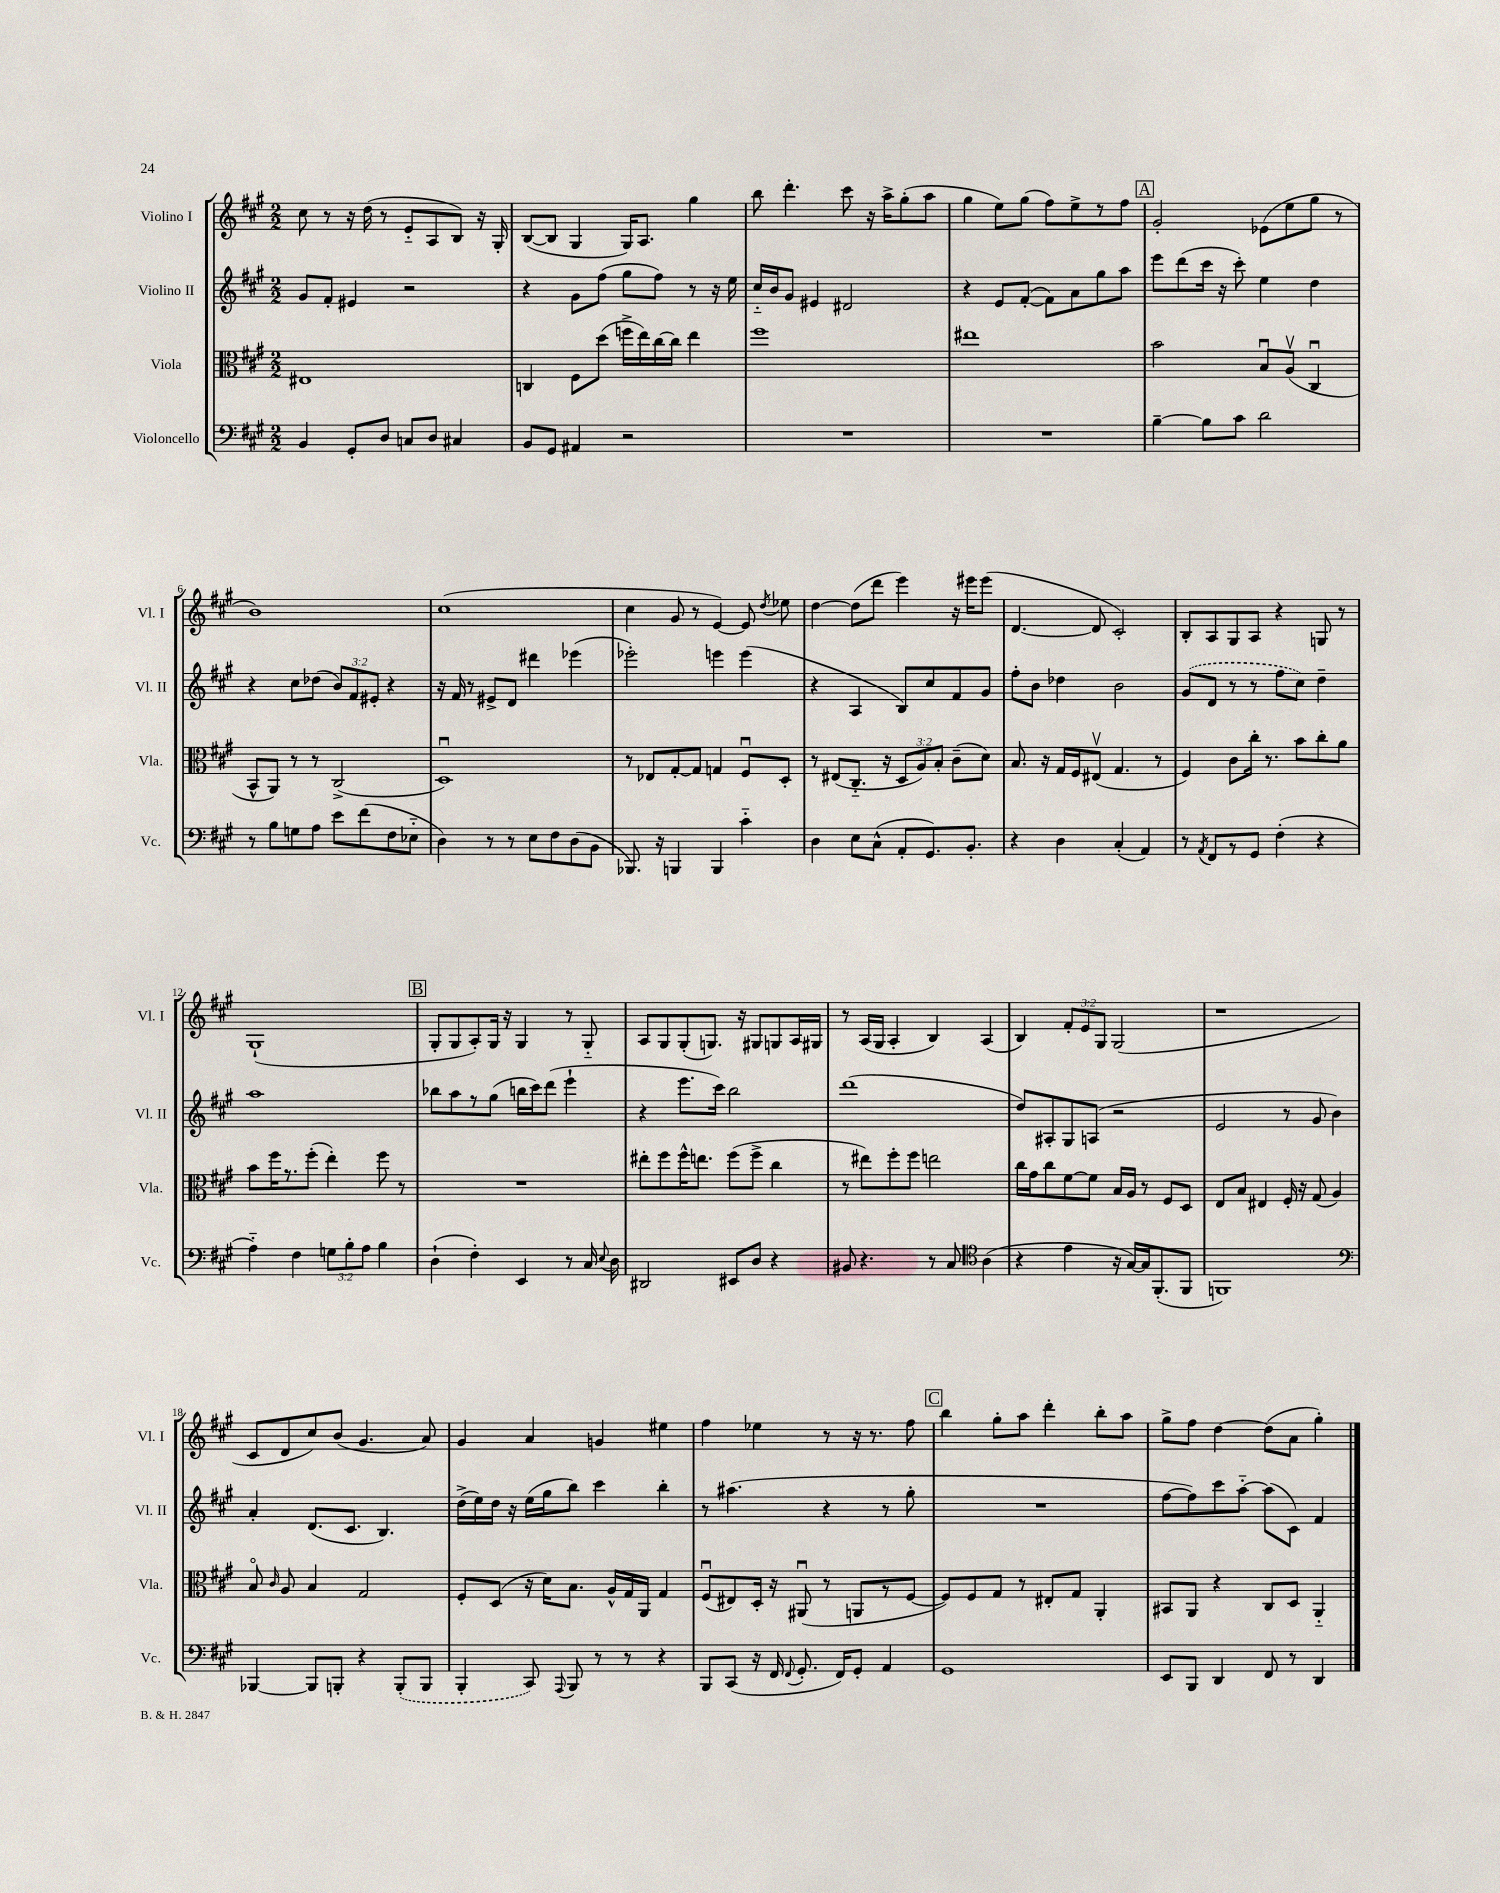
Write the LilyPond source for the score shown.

<<
\new StaffGroup <<
\new Staff = "s0" \with { instrumentName = "Violino I" shortInstrumentName = "Vl. I" } {
    \clef treble \key a \major \numericTimeSignature \time 2/2 \override Staff.TupletNumber.text = #tuplet-number::calc-fraction-text
    \autoBeamOff cis''8 r8 r16 d''16( r8 e'8[-_ a8 b8]) r16 gis16-. |
    b8[~( b8] gis4 gis16[) a8.] gis''4 |
    b''8 d'''4.-. cis'''8 r16 a''16[-> gis''8-.( a''8] |
    gis''4 e''8[) gis''8]( fis''8[) e''8-> r8 fis''8] |
    \mark \markup { \box "A" } gis'2-. ees'8[( e''8 gis''8] r8 |
    b'1) |
    cis''1( |
    cis''4 gis'8 r8 e'4~) e'8 \acciaccatura { d''8 } ees''8 |
    d''4~ d''8[( d'''8] e'''4) r16 eis'''16[ eis'''8]( |
    d'4.~ d'8 cis'2-.) |
    b8[-. a8 gis8 a8] r4 g8 r8 |
    gis1-!( |
    \mark \markup { \box "B" } gis8[-. gis8 a8-.) gis16] r16 gis4 r8 gis8-_ |
    a8[ gis8 gis8-.( g8.]) r16 gis8[ g8 a16 gis16] |
    r8 a16[( gis16] a4-. b4) a4( |
    b4) \tuplet 3/2 { fis'8[-. e'8 gis8] } gis2( |
    r1 |
    cis'8[ d'8 cis''8) b'8]( gis'4. a'8) |
    gis'4 a'4 g'4 eis''4 |
    fis''4 ees''4 r8 r16 r8. fis''8 |
    \mark \markup { \box "C" } b''4 gis''8[-. a''8] d'''4-. b''8[-. a''8] |
    gis''8[-> fis''8] d''4~ d''8[( a'8] gis''4-.) \bar "|." |
}
\new Staff = "s1" \with { instrumentName = "Violino II" shortInstrumentName = "Vl. II" } {
    \clef treble \key a \major \numericTimeSignature \time 2/2 \override Staff.TupletNumber.text = #tuplet-number::calc-fraction-text
    \autoBeamOff gis'8[ fis'8]-. eis'4 r2 |
    r4 gis'8[ fis''8]( gis''8[ fis''8]) r8 r16 e''16 |
    cis''16[-_ b'16 gis'8] eis'4 dis'2 |
    r4 e'8[ fis'8]~-.( fis'8[) a'8 gis''8 a''8] |
    \mark \markup { \box "A" } e'''8[ d'''8( cis'''16] r16 cis'''8-.) e''4 d''4 |
    r4 cis''8[ des''8]( \tuplet 3/2 { b'8[) fis'8 eis'8]-. } r4 |
    r16 fis'16 r8 eis'8[-> d'8] dis'''4 ees'''4( |
    ees'''2-.) e'''4 e'''4( |
    r4 a4 b8[) cis''8 fis'8 gis'8] |
    fis''8[-. b'8] des''4 b'2 |
    \once \slurDashed gis'8[( d'8] r8 r8 fis''8[ cis''8]) d''4-- |
    a''1 |
    \mark \markup { \box "B" } bes''8[ a''8 r8 gis''8]( b''16[ cis'''16) d'''8]( e'''4-! |
    r4 e'''8.[ cis'''16]) b''2 |
    d'''1( |
    d''8[) ais8-. gis8 a8]( r2 |
    e'2 r8 gis'8 b'4) |
    a'4-. d'8.[( cis'8.] b4.) |
    d''16[->( e''16) d''16] r16 e''16[( gis''16 b''8]) cis'''4 b''4-. |
    r8 ais''4.( r4 r8 gis''8-. |
    \mark \markup { \box "C" } R1 |
    fis''8[~ fis''8) cis'''8 a''8]~-_ a''8[( cis'8]) fis'4 \bar "|." |
}
\new Staff = "s2" \with { instrumentName = "Viola" shortInstrumentName = "Vla." } {
    \clef alto \key a \major \numericTimeSignature \time 2/2 \override Staff.TupletNumber.text = #tuplet-number::calc-fraction-text
    \autoBeamOff eis1 |
    c4 fis8[ d''8]( f''16[-> e''16) cis''16~ cis''16] e''4 |
    fis''1 |
    eis''1 |
    \mark \markup { \box "A" } b'2 b8[\downbow a8]\upbow( cis4\downbow |
    b,8[-^ a,8]) r8 r8 cis2->( |
    d1\downbow) |
    r8 ees8[ gis8~-. gis8] g4 fis8[\downbow d8]-. |
    r8 eis8[( cis8.]-_ r16 \tuplet 3/2 { d8[ a8) b8]-. } cis'8[--( d'8]) |
    b8. r16 gis16[ fis16 eis8]\upbow( gis4. r8 |
    fis4) cis'8[ cis''16]-. r8. b'8[ cis''8-. a'8] |
    b'8[ fis''16 r8. fis''8]-.( e''4-.) fis''8 r8 |
    \mark \markup { \box "B" } R1 |
    eis''8[-. fis''8 fis''16-^ e''8.] fis''8[( fis''8]-> cis''4 |
    r8 eis''8[) fis''8-. fis''8] e''2 |
    cis''16[ gis'16 cis''8 fis'8~ fis'8] b16[ a16] r8 fis8[ d8] |
    e8[ b8] eis4 fis16-. r16 gis8( a4) |
    b8\flageolet \grace { cis'16 } a8 b4 gis2 |
    fis8[-. d8]( r16 d'16[) b8.] a16[-^ gis16 a,16] gis4 |
    fis8[\downbow( eis8) d16]-. r16 ais,8\downbow( r8 a,8[ r8 fis8]~ |
    \mark \markup { \box "C" } fis8[) fis8 gis8] r8 eis8[-. gis8] a,4-. |
    bis,8[ a,8] r4 cis8[ d8] a,4-_ \bar "|." |
}
\new Staff = "s3" \with { instrumentName = "Violoncello" shortInstrumentName = "Vc." } {
    \clef bass \key a \major \numericTimeSignature \time 2/2 \override Staff.TupletNumber.text = #tuplet-number::calc-fraction-text
    \autoBeamOff b,4 gis,8[-. d8] c8[ d8] cis4 |
    b,8[ gis,8] ais,4 r2 |
    R1 |
    R1 |
    \mark \markup { \box "A" } b4~-- b8[ cis'8] d'2 |
    r8 b8[ g8 a8] e'8[ fis'8( fis8 ees8]-_ |
    d4) r8 r8 e8[ fis8 d8( b,8] |
    bes,,8.) r16 b,,4 b,,4 cis'4-_ |
    d4 e8[ cis8]-^( a,8[-. gis,8.) b,8.]-. |
    r4 d4 cis4-.( a,4) |
    r8 \acciaccatura { a,8 } fis,8[ r8 gis,8] fis4-.( r4 |
    a4-_) fis4 \tuplet 3/2 { g8[ b8-. a8] } b4 |
    \mark \markup { \box "B" } d4-!( fis4-.) e,4 r8 cis16 \appoggiatura { e8 } d16 |
    dis,2 eis,8[ d8] r4 |
    bis,8 r4. r8 cis8 \clef tenor a4( |
    r4 e'4 r16 gis16[~) gis16 fis,8.-.( fis,8] |
    f,1) |
    \clef bass bes,,4~ bes,,8[ b,,8]-. r4 \once \slurDashed b,,8[-.( b,,8] |
    b,,4-. cis,8) \appoggiatura { a,,8 } b,,8 r8 r8 r4 |
    b,,8[ cis,8]( r16 fis,16 \appoggiatura { fis,8 } gis,8.-. fis,16[) gis,8]-. a,4 |
    \mark \markup { \box "C" } gis,1 |
    e,8[ b,,8] d,4 fis,8 r8 d,4 \bar "|." |
}
>>
>>
